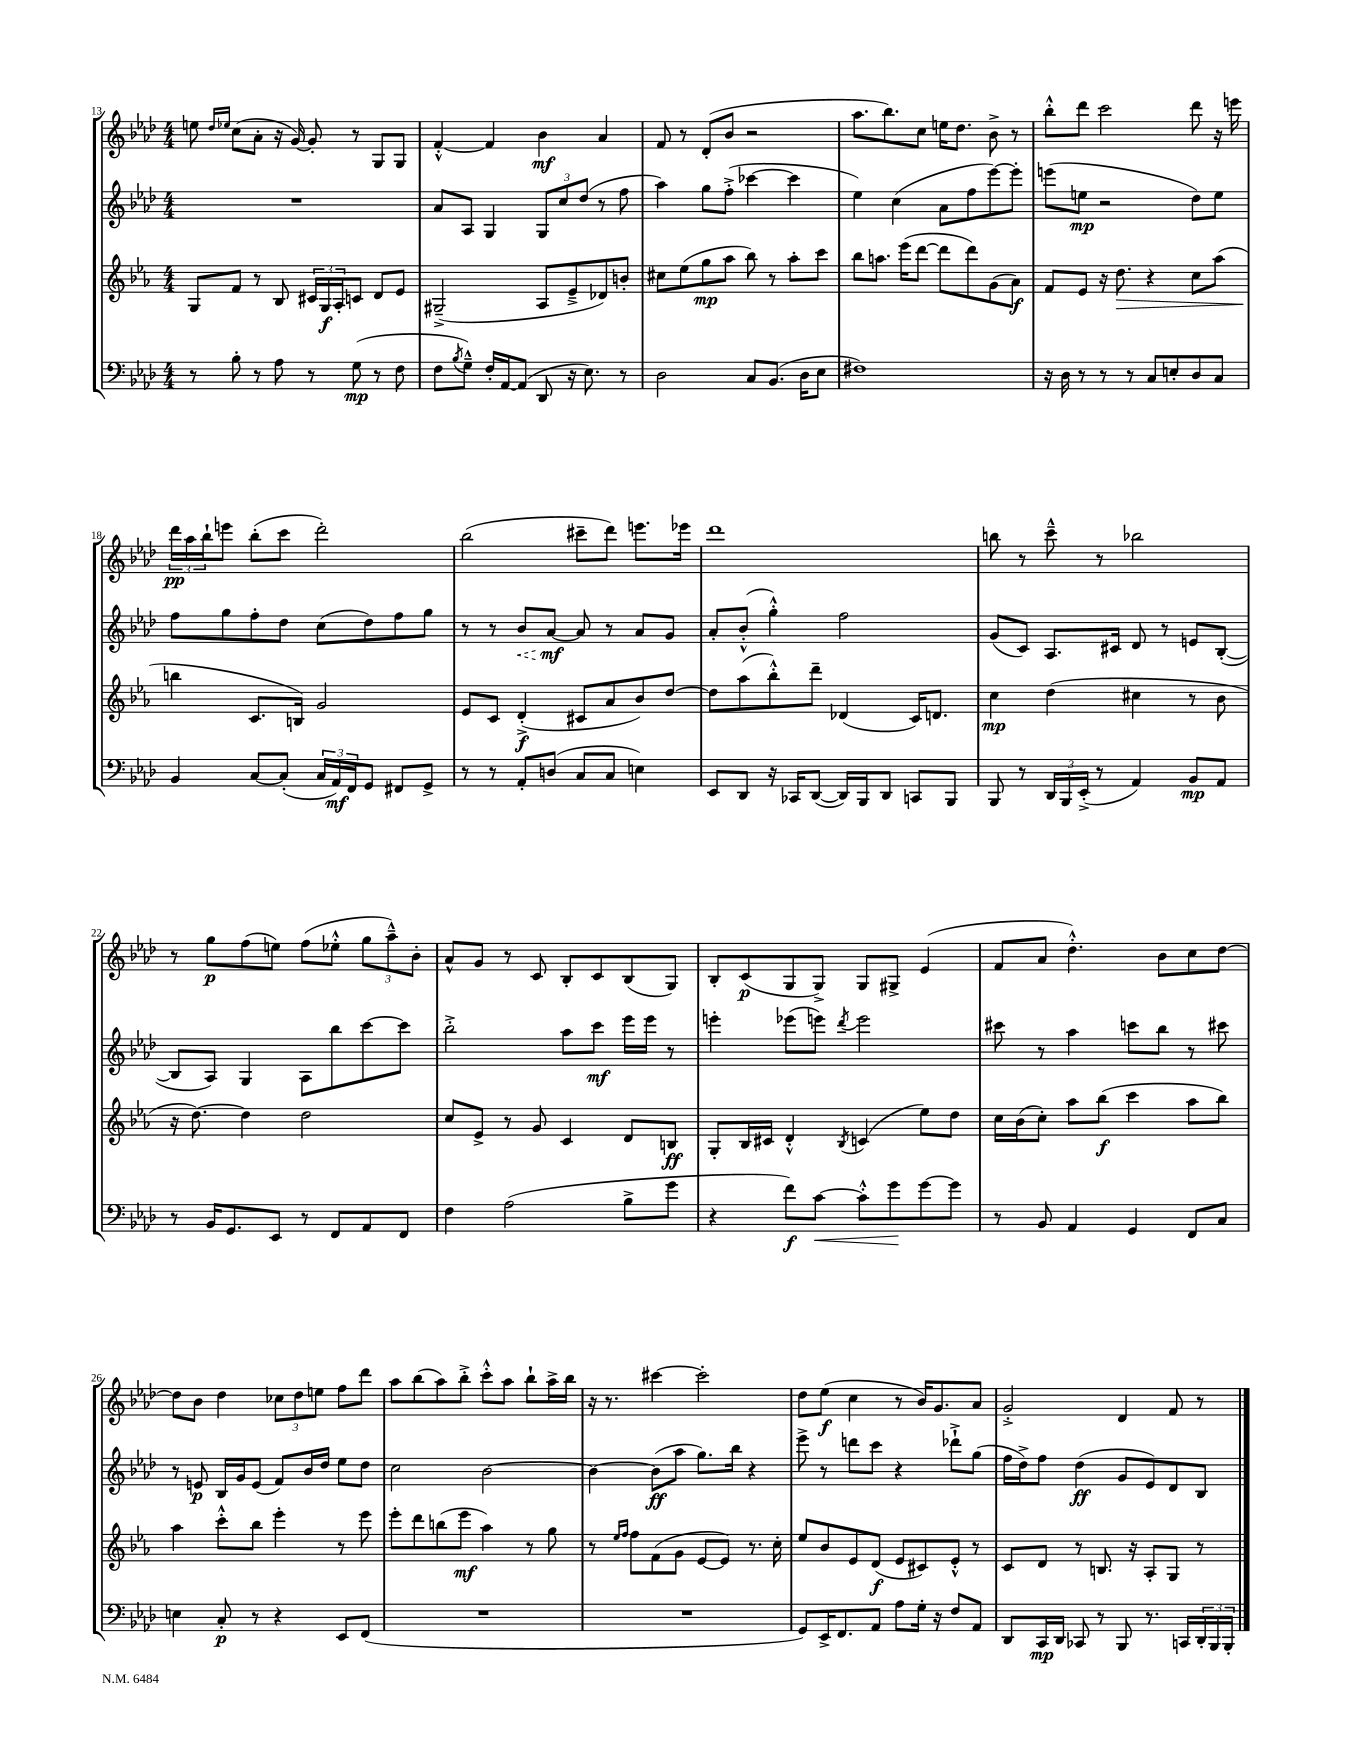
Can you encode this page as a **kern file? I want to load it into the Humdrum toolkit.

**kern	**kern	**kern	**kern
*staff4	*staff3	*staff2	*staff1
*clefF4	*clefG2	*clefG2	*clefG2
*k[b-e-a-d-]	*k[b-e-a-]	*k[b-e-a-d-]	*k[b-e-a-d-]
*M4/4	*M4/4	*M4/4	*M4/4
8r	8G/L	1r	8ee\
.	.	.	16qqdd-/LL
.	.	.	16qqee-/JJ
8B-'\	8f/J	.	(8cc\L
8r	8r	.	8a-'\J
8A-\	8B-/	.	16r
.	.	.	[16g/)
8r	24c#/LL	.	8g'/]
.	24G/	.	.
.	24A-'/J	.	.
(8G\	8c/J	.	8r
8r	8d/L	.	8G/L
8F\	8e-/J	.	8G/J
=	=	=	=
8F\L	(2G#~^/	8a-/L	[4f'^^/
8qB-/	.	.	.
8G~^^\J)	.	8A-/J	.
16F'/LL	.	4G/	4f/]
[16AA-/J	.	.	.
(8AA-/]J	.	.	.
8DD-/	8A-/L	12G/L	4b-\
.	.	12cc/	.
16r	8e-~^/	.	.
.	.	(12dd-/J	.
8.E-\)	.	.	.
.	8d-/)	8r	4a-/
8r	8b'/J	8ff\	.
=	=	=	=
2D-\	8cc#\L	4aa-\)	8f/
.	(8ee-\	.	8r
.	8gg\	8gg\L	(8d-'/L
.	8aa-\J	(8ff'^\J	8b-/J
8C/L	8bb-\)	[4ccc-\	2r
(8.BB-/J	8r	.	.
.	8aa-'\L	4ccc-\]	.
16D-\LK	.	.	.
8E-\J	8ccc\J	.	.
=	=	=	=
1F#)	8bb-\L	4ee-\)	8.aa-\L
.	8.aa\J	.	.
.	.	.	8.bb-\)
.	.	(4cc\	.
.	(16eee-\LK	.	.
.	[8ddd\J	.	8cc\J
.	8ddd\]L	8a-\L	16ee\LK
.	.	.	8.dd-\J
.	8ddd\)	8ff\	.
.	(8g\	[8eee-\)	8b-^\
.	8a-\J)	8eee-'\]J	8r
=	=	=	=
16r	8f/L	(8eee\L	8bb-'^^\L
16D-\	.	.	.
8r	8e-/J	8ee\J	8ddd-\J
8r	16r	2r	2ccc\
.	8.dd\	.	.
8r	.	.	.
8C/L	4r	.	.
8E'/	.	.	.
8D-/	8cc\L	8dd-\L)	8ddd-\
8C/J	(8aa-\J	8ee\J	16r
.	.	.	16eee\
=	=	=	=
4BB-/	4bb\	8ff\L	24ddd-\LL
.	.	.	24aa-\
.	.	.	24bb-`\J
.	.	8gg\	8eee\J
[8C/L	8.c/L	8ff'\	(8bb-'\L
(8C'/]J	.	8dd-\J	8ccc\J
.	16B/Jk)	.	.
24C/LL	2g/	(8cc\L	2ddd-'\)
24AA-/)	.	.	.
24FF/J	.	.	.
8GG/J	.	8dd-\)	.
8FF#/L	.	8ff\	.
8GG^/J	.	8gg\J	.
=	=	=	=
8r	8e-/L	8r	(2bb-\
8r	8c/J	8r	.
8AA-'/L	(4d'^/	8b-/L	.
(8D/J	.	[8a-/J	.
8C/L	8c#/L	8a-/]	8ccc#~\L
8C/J	8a-/	8r	8ddd-\J)
4E\)	8b-/)	8a-/L	8.eee\L
.	[8dd/J	8g/J	.
.	.	.	16eee-\Jk
=	=	=	=
8EE-/L	8dd\]L	8a-'/L	1ddd-
8DD-/J	(8aa-\	(8b-'^^/J	.
16r	8bb-'^^\)	4gg'^^\)	.
16CC-/LK	.	.	.
([8DD-/J	8ddd~\J	.	.
16DD-/]LL)	(4d-/	2ff\	.
16BBB-/J	.	.	.
8DD-/J	.	.	.
8CC/L	16c/LK)	.	.
.	8.d/J	.	.
8BBB-/J	.	.	.
=	=	=	=
8BBB-/	4cc\	(8g/L	8bb\
8r	.	8c/J)	8r
24DD-/LL	(4dd\	8.A-/L	8ccc~^^\
24BBB-/	.	.	.
(24EE-'^/JJ	.	.	.
8r	.	.	8r
.	.	16c#/Jk	.
4AA-/)	4cc#\	8d-/	2bb-\
.	.	8r	.
8BB-/L	8r	8e/L	.
8AA-/J	8b-\	([8B-'/J	.
=	=	=	=
8r	16r	8B-/]L	8r
.	[8.dd\)	.	.
16BB-/LK	.	8A-/J)	8gg\L
8.GG/	.	.	.
.	4dd\]	4G/	(8ff\
8EE-/J	.	.	8ee\J)
8r	2dd\	8A-\L	(8ff\L
8FF/L	.	8bb-\	8ee-'^^\J
8AA-/	.	[8ccc\	12gg\L
.	.	.	12aa-~^^\)
8FF/J	.	8ccc\]J	.
.	.	.	12b-'\J
=	=	=	=
4F\	8cc/L	2bb-'^\	8a-^^/L
.	8e-^/J	.	8g/J
(2A-\	8r	.	8r
.	8g/	.	8c/
.	4c/	8aa-\L	8B-'/L
.	.	8ccc\J	8c/
8B-^\L	8d/L	16eee-\LL	(8B-/
.	.	16eee-\JJ	.
8g\J	8B/J	8r	8G/J)
=	=	=	=
4r	8G'/L	4eee'\	8B-'/L
.	16B-/L	.	(8c/
.	16c#/JJ	.	.
8f\L)	4d'^^/	(8eee-\L	8G/
[8c\J	.	8eee\J)	8G^/J)
.	8qB-/	8qddd-/	.
8c'^^\]L	(4c/	2eee\	8G/L
8g\	.	.	8G#^/J
[8g\	8ee-\L)	.	(4e-/
8g\]J	8dd\J	.	.
=	=	=	=
8r	16cc\LL	8ccc#\	8f/L
.	(16b-\J	.	.
8BB-/	8cc'\J)	8r	8a-/J
4AA-/	8aa-\L	4aa-\	4.dd-'^^\)
.	(8bb-\J	.	.
4GG/	4ccc\	8ccc\L	.
.	.	8bb-\J	8b-\L
8FF/L	8aa-\L	8r	8cc\
8C/J	8bb-\J)	8ccc#\	[8dd-\J
=	=	=	=
4E\	4aa-\	8r	8dd-\]L
.	.	8e/	8b-\J
8C'/	8ccc'^^\L	16B-/LL	4dd-\
.	.	16g/J	.
8r	8bb-\J	(8e/J	.
4r	4eee-'\	8f/L)	12cc-\L
.	.	.	12dd-\
.	.	16b-/L	.
.	.	.	12ee\J
.	.	16dd-/JJ	.
8EE-/L	8r	8ee-\L	8ff\L
(8FF/J	8eee-\	8dd-\J	8ddd-\J
=	=	=	=
1r	8eee-'\L	2cc\	8aa-\L
.	8ddd\	.	(8bb-\
.	(8bb\	.	8aa-\)
.	8eee-\J	.	8bb-'^\J
.	4aa-\)	[2b-\	8ccc'^^\L
.	.	.	8aa-\J
.	8r	.	8bb-`\L
.	8gg\	.	16aa-^\L
.	.	.	16bb-\JJ
=	=	=	=
1r	8r	4b-\_	16r
.	.	.	8.r
.	16qqee-/LL	.	.
.	16qqff/JJ	.	.
.	8ff\L	.	.
.	(8f\	(8b-\]L	[4ccc#\
.	8g\J	8aa-\J	.
.	[8e-/L	8.gg\L)	2ccc#'\]
.	8e-/]J)	.	.
.	.	16bb-\Jk	.
.	8.r	4r	.
.	16cc'\	.	.
=	=	=	=
8GG/L)	8ee-/L	8eee-^\	8dd-\L
16EE-^/K	8b-/	8r	(8ee-\J
8.FF/	.	.	.
.	8e-/	8ddd\L	4cc\
8AA-/J	(8d/J	8ccc\J	.
8A-\L	8e-/L	4r	8r
16G'\Jk	8c#/)	.	16b-/LK)
16r	.	.	8.g/
8F/L	8e-'^^/J	8ddd-`^\L	.
8AA-/J	8r	(8gg\J	8a-/J
=	=	=	=
8DD-/L	8c/L	16ff\LL	2g'^/
.	.	16dd-^\J)	.
16CC/L	8d/J	8ff\J	.
16DD-/JJ	.	.	.
8CC-/	8r	(4dd-\	.
8r	8.B/	.	.
8BBB-/	.	8g/L	4d-/
.	16r	.	.
8.r	8A-'/L	8e-/)	.
.	8G/J	8d-/	8f/
16CC/LL	.	.	.
24DD-'/	8r	8B-/J	8r
24BBB-/	.	.	.
24BBB-'/JJ	.	.	.
==	==	==	==
*-	*-	*-	*-
